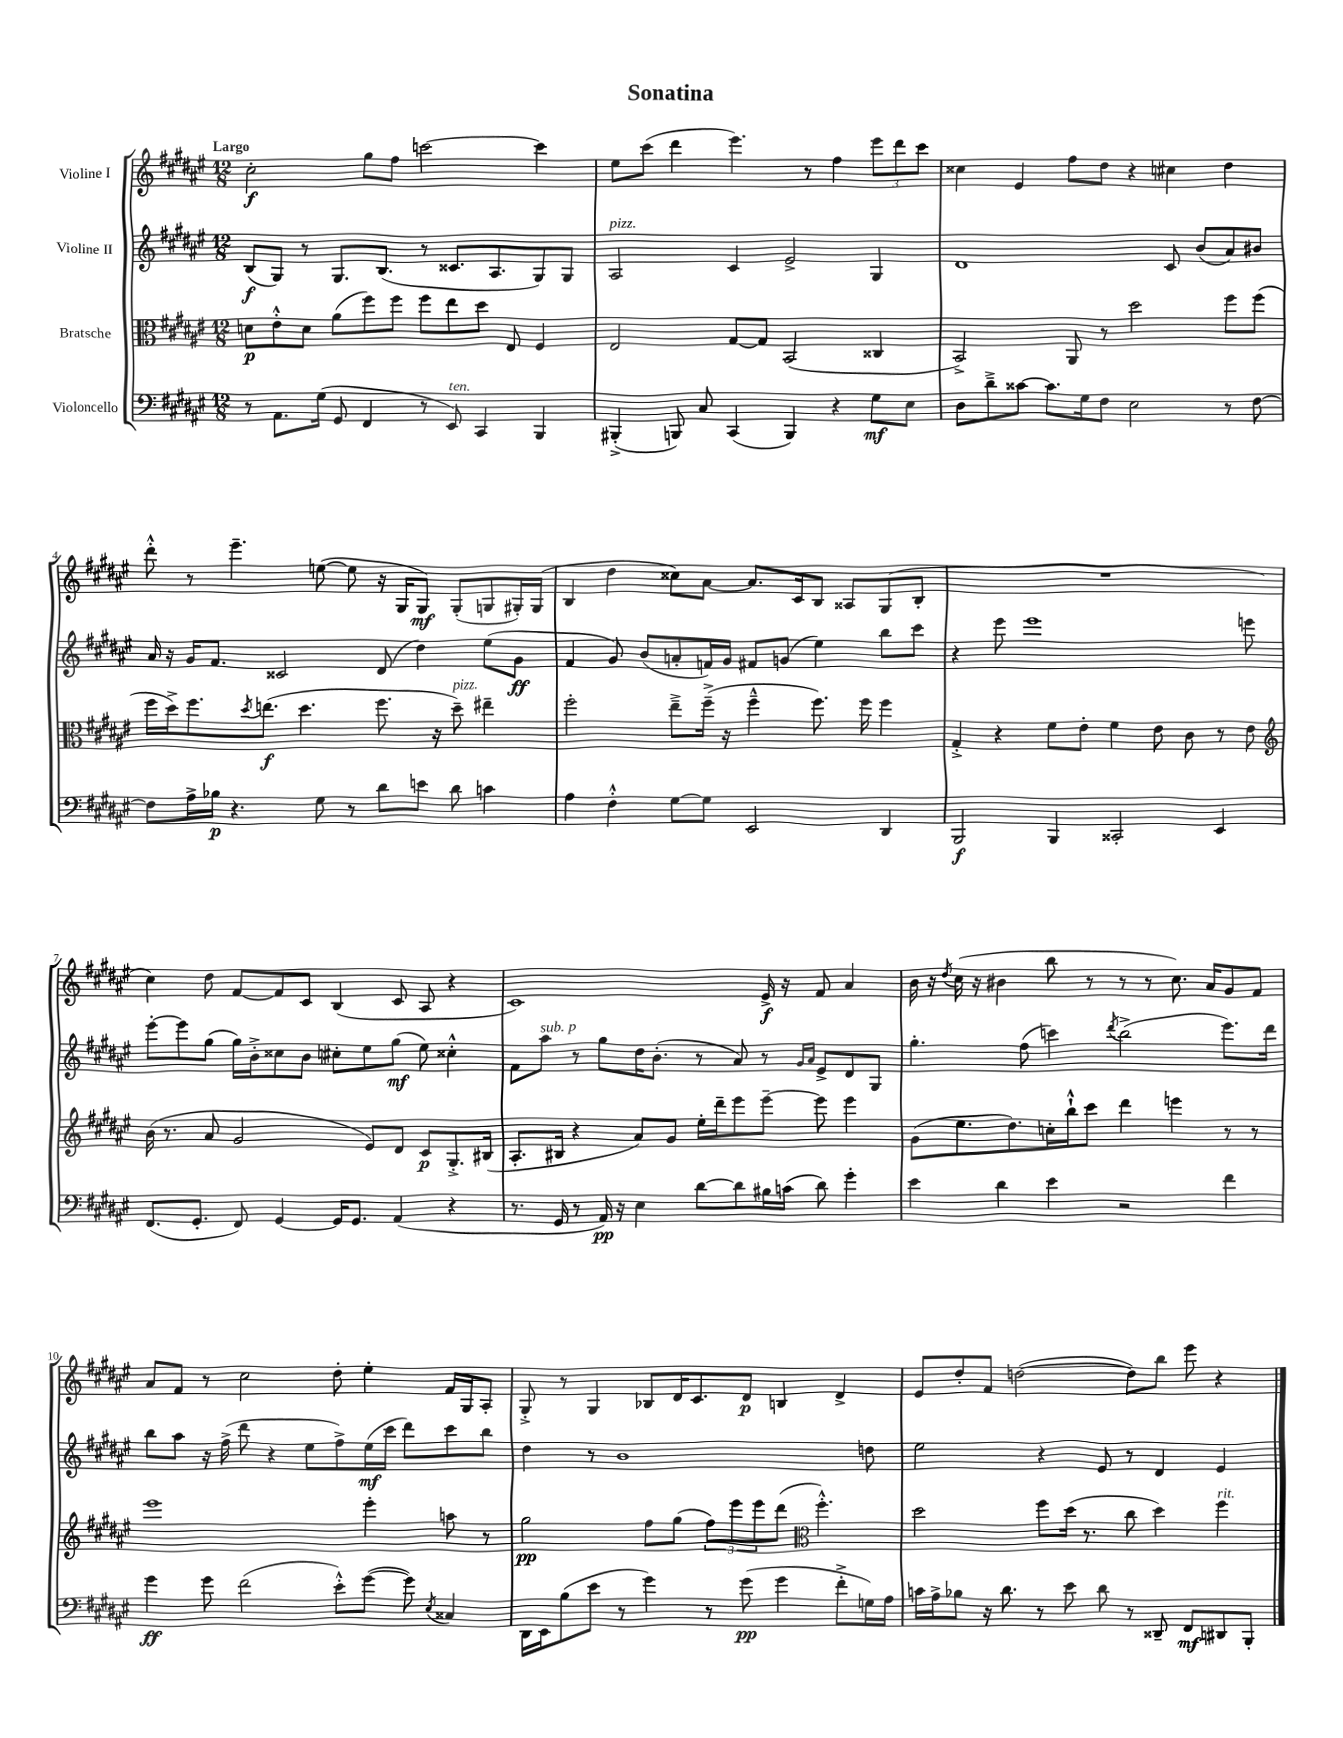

**kern	**dynam	**kern	**dynam	**kern	**dynam	**kern	**dynam
*part4	*part4	*part3	*part3	*part2	*part2	*part1	*part1
*staff4	*staff4	*staff3	*staff3	*staff2	*staff2	*staff1	*staff1
*I"Violoncello	*	*I"Bratsche	*	*I"Violine II	*	*I"Violine I	*
*clefF4	*	*clefC3	*	*clefG2	*	*clefG2	*
*k[f#c#g#d#a#e#]	*	*k[f#c#g#d#a#e#]	*	*k[f#c#g#d#a#e#]	*	*k[f#c#g#d#a#e#]	*
*M12/8	*	*M12/8	*	*M12/8	*	*M12/8	*
=1	=1	=1	=1	=1	=1	=1	=1
!	!	!	!	!	!	!LO:TX:a:B:t=Largo	!
8r	.	8dn\L	p	(8B/L	f	2cc#'\	f
8.AA#\L	.	8e#'^^\	.	8G#/J)	.	.	.
.	.	8d\J	.	8r	.	.	.
(16G#\Jk	.	.	.	.	.	.	.
8GG#/	.	(8a#\L	.	8.G#/L	.	.	.
4FF#/	.	8ff#\)	.	.	.	8gg#\L	.
.	.	.	.	(8.B/J	.	.	.
.	.	8ff#\J	.	.	.	8ff#\J	.
8r	.	8ff#\L	.	8r	.	[2cccn\	.
!LO:TX:a:i:t=ten.	!	!	!	!	!	!	!
8EE#/)	.	8ee#\	.	8.c##X/L	.	.	.
4CC#/	.	8dd#\J	.	.	.	.	.
.	.	.	.	8.A#/	.	.	.
.	.	8E#/	.	.	.	.	.
4BBB/	.	4F#/	.	8G#/)	.	4ccc\]	.
.	.	.	.	8G#/J	.	.	.
=2	=2	=2	=2	=2	=2	=2	=2
!	!	!	!	!LO:TX:a:i:t=pizz.	!	!	!
(4BBB#X'^/	.	2E#/	.	2A#/	.	8ee#\L	.
.	.	.	.	.	.	(8ccc#\J	.
8BBBn/)	.	.	.	.	.	4ddd#\	.
8C#/	.	.	.	.	.	.	.
(4CC#/	.	[8G#/L	.	4c#/	.	4.eee#\)	.
.	.	8G#/J]	.	.	.	.	.
4BBB/)	.	(2BB/	.	2e#^/	.	.	.
.	.	.	.	.	.	8r	.
4r	.	.	.	.	.	4ff#\	.
8G#\L	mf	4C##X/	.	4G#/	.	12eee#\L	.
.	.	.	.	.	.	12ddd#\	.
8E#\J	.	.	.	.	.	.	.
.	.	.	.	.	.	12ccc#\J	.
=3	=3	=3	=3	=3	=3	=3	=3
8D#\L	.	2BB^/)	.	1d#	.	4cc##X\	.
8d#~^\	.	.	.	.	.	.	.
[8c##X\J	.	.	.	.	.	4e#/	.
8.c##\L]	.	.	.	.	.	.	.
.	.	8AA#/	.	.	.	8ff#\L	.
16G#\k	.	.	.	.	.	.	.
8F#\J	.	8r	.	.	.	8dd#\J	.
2E#\	.	2dd#\	.	.	.	4r	.
.	.	.	.	8c#/	.	4cc#X\	.
.	.	.	.	(8b/L	.	.	.
8r	.	8ff#\L	.	8a#/)	.	4dd#\	.
[8F#\	.	(8ff#\J	.	8b#X/J	.	.	.
!!LO:LB:g=z
=4	=4	=4	=4	=4	=4	=4	=4
8F#\L]	.	16ff#\LL	.	16a#/	.	8ddd#'^^\	.
.	.	16dd#^\J)	.	16r	.	.	.
16A#^\L	.	8.ff#\	.	16g#/KL	.	8r	.
16B-X\JJ	p	.	.	8.f#/J	.	.	.
4.r	.	.	.	.	.	4.eee#~\	.
.	.	8qdd#/	.	.	.	.	.
.	.	(8.een\J	f	.	.	.	.
.	.	.	.	2c##X/	.	.	.
.	.	4.dd#\	.	.	.	.	.
8G#\	.	.	.	.	.	([8een\	.
8r	.	.	.	.	.	8ee\]	.
8d#\L	.	8.ff#\	.	(8d#/	.	16r	.
.	.	.	.	.	.	16G#/KL	.
8en\J	.	.	.	4dd#\)	.	8G#/J)	mf
.	.	16r	.	.	.	.	.
!	!	!LO:TX:a:i:t=pizz.	!	!	!	!	!
8d#\	.	8dd#~\)	.	.	.	(8G#'/L	.
4cn\	.	4ee#X~\	.	(8ee#\L	.	8Gn/	.
.	.	.	.	8g#\J	ff	16G#X'/L)	.
.	.	.	.	.	.	(16G#/JJ	.
=5	=5	=5	=5	=5	=5	=5	=5
4A#\	.	2ff#'\	.	4f#/	.	4B/	.
4F#'^^\	.	.	.	8g#/)	.	4dd#\	.
.	.	.	.	(8b/L	.	.	.
[8G#\L	.	8ee#~^\L	.	8an'/	.	8cc##X\L)	.
8G#\J]	.	(16ff#~^\Jk	.	16fn/L)	.	[8a#\J	.
.	.	16r	.	16g#/JJ	.	.	.
2EE#/	.	4ff#~^^\	.	8f#X/L	.	8.a#/L]	.
.	.	.	.	(8gn/J	.	.	.
.	.	.	.	.	.	16c#/k	.
.	.	8.ff#\)	.	4ee#\)	.	8B/J	.
.	.	.	.	.	.	8A##X/L	.
.	.	16ff#\	.	.	.	.	.
4DD#/	.	4ff#\	.	8bb\L	.	(8G#/	.
.	.	.	.	8ccc#\J	.	8B'/J	.
=6	=6	=6	=6	=6	=6	=6	=6
2BBB/	f	4G#'^/	.	4r	.	1.r	.
.	.	4r	.	8eee#\	.	.	.
.	.	.	.	1eee#	.	.	.
4BBB/	.	8f#\L	.	.	.	.	.
.	.	8e#'\J	.	.	.	.	.
2CC##X'/	.	4f#\	.	.	.	.	.
.	.	8e#\	.	.	.	.	.
.	.	8c#\	.	.	.	.	.
4EE#/	.	8r	.	.	.	.	.
.	.	8e#\	.	8eeen\	.	.	.
!!LO:LB:g=z
=7	=7	=7	=7	=7	=7	=7	=7
*	*	*clefG2	*	*	*	*	*
(8.FF#/L	.	(16b\	.	[8eee#'\L	.	4cc#\)	.
.	.	8.r	.	.	.	.	.
.	.	.	.	8eee#\]	.	.	.
8.GG#'/J	.	.	.	.	.	.	.
.	.	8a#/	.	(8gg#\J	.	8dd#\	.
8FF#/)	.	2g#/	.	16gg#\LL)	.	[8f#/L	.
.	.	.	.	16b'^\J	.	.	.
[4GG#/	.	.	.	8cc##X\	.	8f#/]	.
.	.	.	.	8b\J	.	8c#/J	.
16GG#/KL]	.	.	.	8cc#X'\L	.	(4B/	.
8.GG#/J	.	.	.	.	.	.	.
.	.	8e#/L)	.	8ee#\	.	.	.
(4AA#/	.	8d#/J	.	(8gg#\J	mf	8c#/	.
.	.	8c#/L	p	8ee#\)	.	8A#/	.
4r	.	8.G#'^/	.	4cc##X'^^\	.	4r	.
.	.	(16B#X/Jk	.	.	.	.	.
=8	=8	=8	=8	=8	=8	=8	=8
8.r	.	8.A#'/L	.	8f#\L	.	1c#)	.
!	!	!	!	!LO:TX:a:i:t=sub. p	!	!	!
.	.	.	.	8aa#\J	.	.	.
16GG#/	.	16B#X/Jk	.	.	.	.	.
8r	.	4r	.	8r	.	.	.
16AA#/)	pp	.	.	8gg#\L	.	.	.
16r	.	.	.	.	.	.	.
4E#\	.	8a#/L)	.	16dd#\K	.	.	.
.	.	.	.	(8.b'\J	.	.	.
.	.	8g#/J	.	.	.	.	.
[8d#\L	.	16ee#'\LL	.	8r	.	.	.
.	.	16ddd#~\J	.	.	.	.	.
8d#\]	.	8eee#\	.	8a#/)	.	.	.
16B#X\L	.	[8eee#~\J	.	8r	.	16e#^/	f
(16cn\JJ	.	.	.	.	.	16r	.
.	.	.	.	16qqg#/LL	.	.	.
.	.	.	.	16qqa#/JJ	.	.	.
8d#\)	.	8eee#\]	.	8e#^/L	.	8f#/	.
4g#'\	.	4eee#\	.	8d#/	.	4a#/	.
.	.	.	.	8G#/J	.	.	.
=9	=9	=9	=9	=9	=9	=9	=9
4e#\	.	(8g#\L	.	4.gg#'\	.	16b\	.
.	.	.	.	.	.	16r	.
.	.	.	.	.	.	8qdd#/	.
.	.	8.ee#\	.	.	.	(16cc#\	.
.	.	.	.	.	.	16r	.
4d#\	.	.	.	.	.	4b#X\	.
.	.	8.dd#\)	.	.	.	.	.
.	.	.	.	(8ff#\	.	.	.
4e#\	.	16ccn'\L	.	4cccn\)	.	8bb\	.
.	.	16bb`^^\J	.	.	.	.	.
.	.	8ccc#\J	.	.	.	8r	.
.	.	.	.	8qddd#/	.	.	.
2r	.	4ddd#\	.	(2bb^\	.	8r	.
.	.	.	.	.	.	8r	.
.	.	4eeen\	.	.	.	8.cc#\)	.
.	.	.	.	.	.	16a#/KL	.
4f#\	.	8r	.	8.eee#\L)	.	8g#/	.
.	.	8r	.	.	.	8f#/J	.
.	.	.	.	16ddd#\Jk	.	.	.
!!LO:LB:g=z
=10	=10	=10	=10	=10	=10	=10	=10
4g#\	ff	1eee#	.	8bb\L	.	8a#/L	.
.	.	.	.	8aa#\J	.	8f#/J	.
8g#\	.	.	.	16r	.	8r	.
.	.	.	.	(16ff#^\	.	.	.
(2f#\	.	.	.	8ddd#\	.	2cc#\	.
.	.	.	.	4r	.	.	.
.	.	.	.	8ee#\L	.	.	.
8e#'^^\L)	.	.	.	8ff#^\)	.	8dd#'\	.
([8g#\J	.	4eee#'\	.	(16ee#\L	mf	4ee#'\	.
.	.	.	.	16ccc#\JJ	.	.	.
8g#\])	.	.	.	8ddd#\L)	.	.	.
8qE#/	.	.	.	.	.	.	.
4C##X/	.	8aan\	.	8ccc#\	.	16f#/LL	.
.	.	.	.	.	.	16G#/J	.
.	.	8r	.	8bb\J	.	8A#'/J	.
=11	=11	=11	=11	=11	=11	=11	=11
16DD#\LL	.	2gg#\	pp	4dd#\	.	8G#'^/	.
16EE#\J	.	.	.	.	.	.	.
(8B\	.	.	.	.	.	8r	.
8e#\J	.	.	.	8r	.	4G#/	.
8r	.	.	.	1b	.	.	.
4g#\)	.	8ff#\L	.	.	.	8B-X/L	.
.	.	(8gg#\J	.	.	.	16d#/K	.
.	.	.	.	.	.	8.c#/	.
8r	.	12ff#\L)	.	.	.	.	.
.	.	12eee#\	.	.	.	.	.
(8g#\	pp	.	.	.	.	8d#/J	p
.	.	12eee#\	.	.	.	.	.
4g#\	.	(8ddd#\J	.	.	.	4Bn/	.
*	*	*clefC3	*	*	*	*	*
.	.	4.ff#'^^\)	.	.	.	.	.
8f#'^\L	.	.	.	.	.	4d#^/	.
16Gn\L)	.	.	.	8ddn\	.	.	.
16A#\JJ	.	.	.	.	.	.	.
=12	=12	=12	=12	=12	=12	=12	=12
16cn\LL	.	2dd#\	.	2ee#\	.	8e#/L	.
16A#^\J	.	.	.	.	.	.	.
8B-X\J	.	.	.	.	.	8dd#'/	.
16r	.	.	.	.	.	8f#/J	.
8.d#\	.	.	.	.	.	.	.
.	.	.	.	.	.	([2ddn\	.
8r	.	8ff#\L	.	4r	.	.	.
8e#\	.	(16dd#\Jk	.	.	.	.	.
.	.	8.r	.	.	.	.	.
8d#\	.	.	.	8e#/	.	.	.
8r	.	8cc#\	.	8r	.	8dd\L])	.
8DD##X~/	.	4dd#\)	.	4d#/	.	8bb\J	.
8FF#/L	mf	.	.	.	.	8eee#\	.
!	!	!LO:TX:a:i:t=rit.	!	!	!	!	!
8DD#X/	.	4ff#\	.	4e#/	.	4r	.
8BBB'/J	.	.	.	.	.	.	.
==	==	==	==	==	==	==	==
*-	*-	*-	*-	*-	*-	*-	*-
